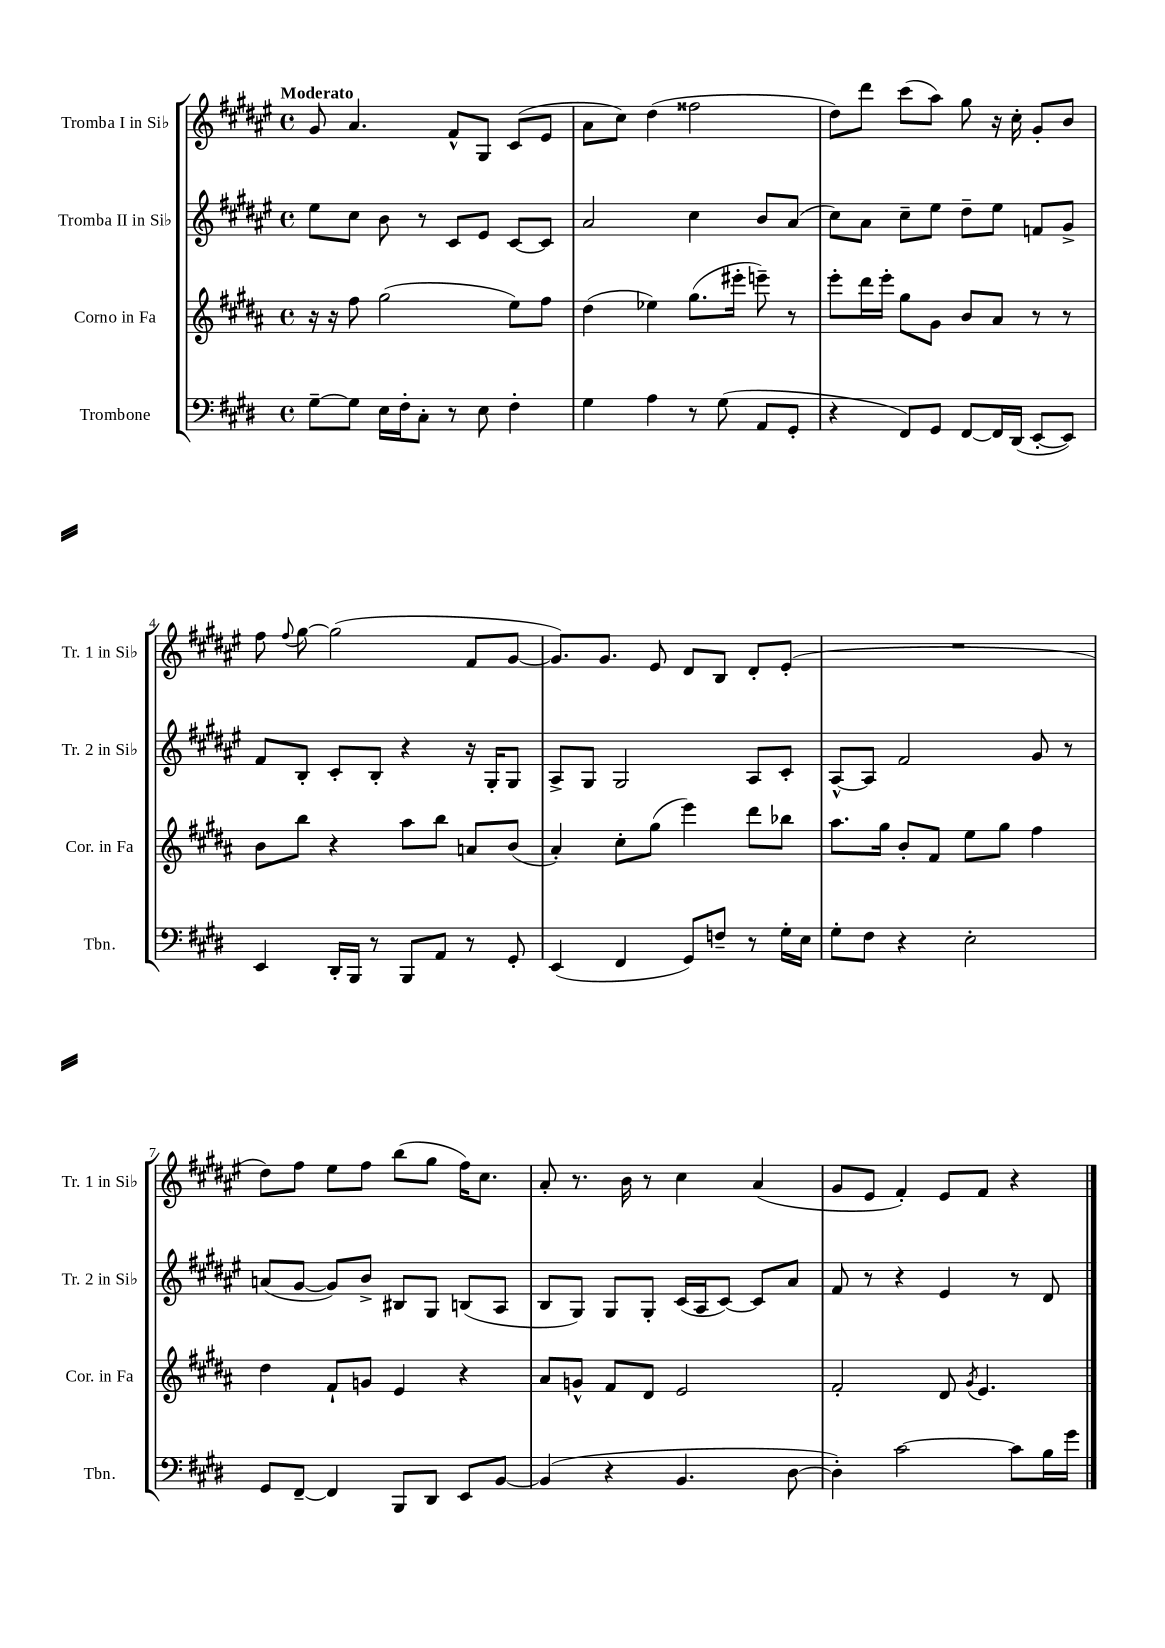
<<
\new StaffGroup <<
\new Staff = "s0" \with { instrumentName = "Tromba I in Sib" shortInstrumentName = "Tr. 1 in Sib" } {
    \clef treble \key fis \major \defaultTimeSignature \time 4/4 \tempo "Moderato"
    \autoBeamOff gis'8 ais'4. fis'8[-^ gis8] cis'8[( eis'8] |
    ais'8[ cis''8]) dis''4( fisis''2 |
    dis''8[) dis'''8] cis'''8[( ais''8]) gis''8 r16 cis''16-. gis'8[-. b'8] |
    fis''8 \appoggiatura { fis''8 } gis''8~ gis''2( fis'8[ gis'8]~ |
    gis'8.[) gis'8.] eis'8 dis'8[ b8] dis'8[-. eis'8]-.( |
    R1 |
    dis''8[) fis''8] eis''8[ fis''8] b''8[( gis''8] fis''16[) cis''8.] |
    ais'8-. r8. b'16 r8 cis''4 ais'4( |
    gis'8[ eis'8] fis'4-.) eis'8[ fis'8] r4 \bar "|." |
}
\new Staff = "s1" \with { instrumentName = "Tromba II in Sib" shortInstrumentName = "Tr. 2 in Sib" } {
    \clef treble \key fis \major \defaultTimeSignature \time 4/4
    \autoBeamOff eis''8[ cis''8] b'8 r8 cis'8[ eis'8] cis'8[~ cis'8] |
    ais'2 cis''4 b'8[ ais'8]( |
    cis''8[) ais'8] cis''8[-- eis''8] dis''8[-- eis''8] f'8[ gis'8]-> |
    fis'8[ b8]-. cis'8[-. b8]-. r4 r16 gis16[-. gis8] |
    ais8[-> gis8] gis2 ais8[ cis'8]-. |
    ais8[~-^ ais8] fis'2 gis'8 r8 |
    a'8[( gis'8]~ gis'8[) b'8]-> bis8[ gis8] b8[( ais8] |
    b8[ gis8]) gis8[ gis8]-. cis'16[( ais16 cis'8]~) cis'8[ ais'8] |
    fis'8 r8 r4 eis'4 r8 dis'8 \bar "|." |
}
\new Staff = "s2" \with { instrumentName = "Corno in Fa" shortInstrumentName = "Cor. in Fa" } {
    \clef treble \key b \major \defaultTimeSignature \time 4/4
    \autoBeamOff r16 r16 fis''8 gis''2( e''8[) fis''8] |
    dis''4( ees''4) gis''8.[( eis'''16]-. e'''8--) r8 |
    e'''8[-. dis'''16 e'''16]-. gis''8[ gis'8] b'8[ ais'8] r8 r8 |
    b'8[ b''8] r4 ais''8[ b''8] a'8[ b'8]( |
    ais'4-.) cis''8[-. gis''8]( e'''4) dis'''8[ bes''8] |
    ais''8.[ gis''16] b'8[-. fis'8] e''8[ gis''8] fis''4 |
    dis''4 fis'8[-! g'8] e'4 r4 |
    ais'8[ g'8]-^ fis'8[ dis'8] e'2 |
    fis'2-. dis'8 \acciaccatura { gis'8 } e'4. \bar "|." |
}
\new Staff = "s3" \with { instrumentName = "Trombone" shortInstrumentName = "Tbn." } {
    \clef bass \key e \major \defaultTimeSignature \time 4/4
    \autoBeamOff gis8[~-- gis8] e16[ fis16-. cis8]-. r8 e8 fis4-. |
    gis4 a4 r8 gis8( a,8[ gis,8]-. |
    r4 fis,8[) gis,8] fis,8[~ fis,16 dis,16]( e,8[~-. e,8]) |
    e,4 dis,16[-. b,,16] r8 b,,8[ a,8] r8 gis,8-. |
    e,4( fis,4 gis,8[) f8]-- r8 gis16[-. e16] |
    gis8[-. fis8] r4 e2-. |
    gis,8[ fis,8]~-- fis,4 b,,8[ dis,8] e,8[ b,8]~ |
    b,4( r4 b,4. dis8~ |
    dis4-.) cis'2~ cis'8[ b16 gis'16] \bar "|." |
}
>>
>>
